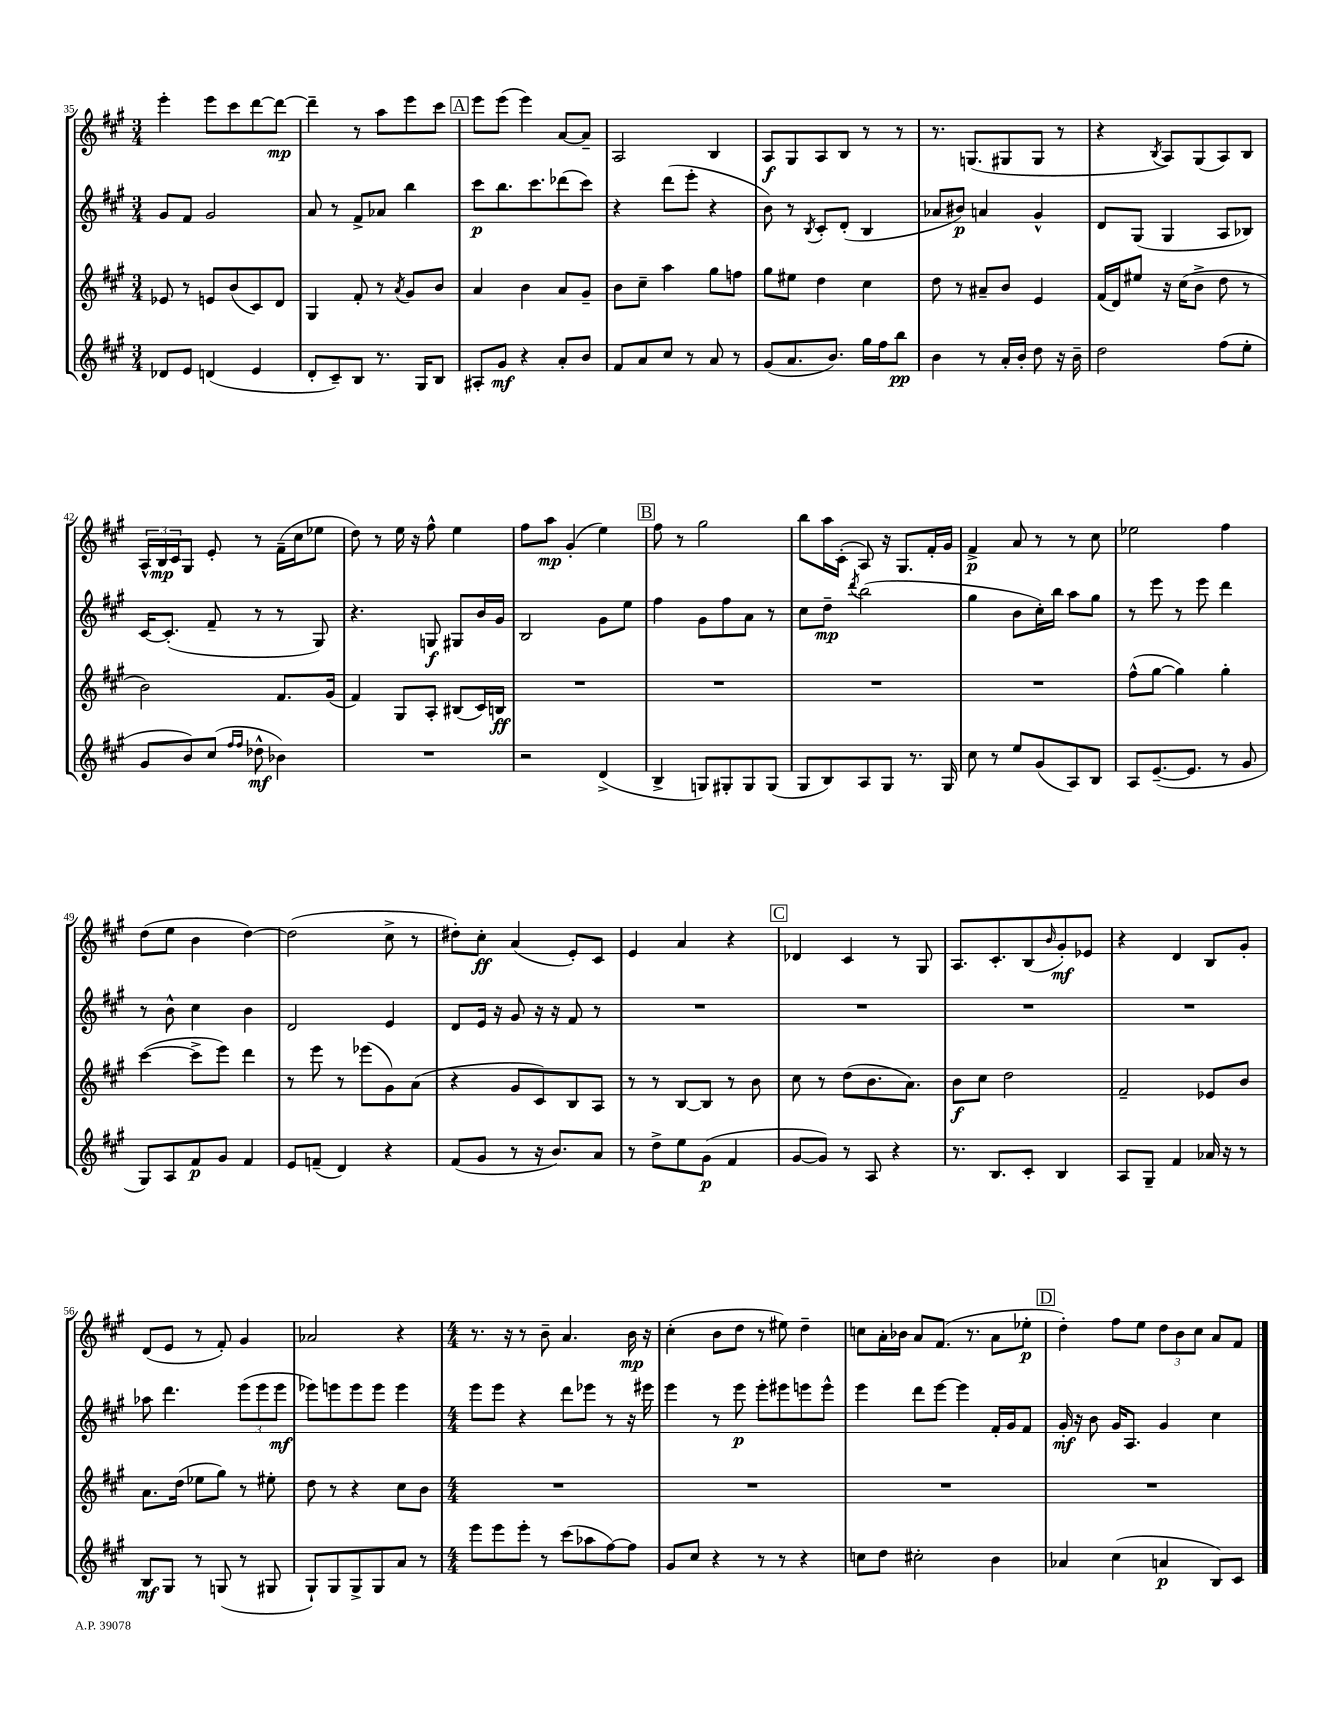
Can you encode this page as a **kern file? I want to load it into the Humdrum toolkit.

**kern	**kern	**kern	**kern
*staff4	*staff3	*staff2	*staff1
*clefG2	*clefG2	*clefG2	*clefG2
*k[f#c#g#]	*k[f#c#g#]	*k[f#c#g#]	*k[f#c#g#]
*M3/4	*M3/4	*M3/4	*M3/4
8d-/L	8e-/	8g#/L	4eee'\
8e/J	8r	8f#/J	.
(4d/	8e/L	2g#/	8eee\L
.	(8b/	.	8ccc#\
4e/	8c#/)	.	[8ddd\
.	8d/J	.	8ddd\_J
=	=	=	=
8d'/L	4G#/	8a/	4ddd~\]
8c#~/)	.	8r	.
8B/J	8f#'/	8f#^/L	8r
8.r	8r	8a-/J	8aa\L
.	8qa/	.	.
.	8g#/L	4bb\	8eee\
16G#/LK	.	.	.
8B/J	8b/J	.	8ccc#\J
=	=	=	=
8A#'/L	4a/	8ccc#\L	8eee\L
8g#/J	.	8.bb\	(8eee\J
4r	4b\	.	4eee\)
.	.	8.ccc#\	.
8a'/L	8a/L	(8ddd-\	[8a/L
8b/J	8g#~/J	8ccc#\J)	8a~/]J
=	=	=	=
8f#/L	8b\L	4r	2A/
8a/	8cc#~\J	.	.
8cc#/J	4aa\	(8ddd\L	.
8r	.	8eee'\J	.
8a/	8gg#\L	4r	4B/
8r	8ff\J	.	.
=	=	=	=
(8g#/L	8gg#\L	8b\)	8A/L
8.a/	8ee#\J	8r	8G#/
.	.	8qB/	.
.	4dd\	8c#'/L	8A/
8.b/J)	.	.	.
.	.	(8d'/J	8B/J
16gg#\LL	4cc#\	4B/	8r
16ff#\J	.	.	.
8bb\J	.	.	8r
=	=	=	=
4b\	8dd\	8a-/L	8.r
.	8r	8b#/J)	.
.	.	.	(8.G/L
8r	8a#~/L	4a/	.
16a'/LL	8b/J	.	8G#/
16b'/JJ	.	.	.
8dd\	4e/	4g#^^/	8G#/J
16r	.	.	8r
16b~\	.	.	.
=	=	=	=
2dd\	(16f#/LL	8d/L	4r
.	16d/J)	.	.
.	8ee#/J	(8G#/J	.
.	.	.	8qB/
.	16r	4G#/	8A/L)
.	(16cc#\LK	.	.
.	8b^\J	.	(8G#/
(8ff#\L	8dd\	8A/L	8A/)
8ee'\J	8r	8B-/J)	8B/J
=	=	=	=
8g#/L	2b\)	[16c#/LK	24A^^/LL
.	.	.	24B/
.	.	(8.c#'/]J	.
.	.	.	24c#/J
8b/)	.	.	8G#/J
(8cc#/J	.	8f#~/	8e'/
16qqff#/LL	.	.	.
16qqff#/JJ	.	.	.
8dd-^^\	.	8r	8r
4b-\)	8.f#/L	8r	(16f#~\LL
.	.	.	16cc#\J
.	.	8G#/)	8ee-\J
.	(16g#/Jk	.	.
=	=	=	=
2.r	4f#/)	4.r	8dd\)
.	.	.	8r
.	8G#/L	.	16ee\
.	.	.	16r
.	8A'/J	8G/	8ff#^^\
.	(8B#/L	8G#/L	4ee\
.	16c#/L)	16b/L	.
.	16B/JJ	16g#/JJ	.
=	=	=	=
2r	2.r	2B/	8ff#\L
.	.	.	8aa\J
.	.	.	(4g#'/
(4d^/	.	8g#\L	4ee\)
.	.	8ee\J	.
=	=	=	=
4B^/	2.r	4ff#\	8ff#\
.	.	.	8r
8G/L)	.	8g#\L	2gg#\
8G#'/	.	8ff#\	.
8G#/	.	8a\J	.
(8G#/J	.	8r	.
=	=	=	=
8G#/L	2.r	8cc#\L	8bb\L
8B/)	.	8dd~\J	16aa\L
.	.	.	(16c#'\JJ
.	.	8qddd/	.
8A/	.	(2bb\	8A/)
8G#/J	.	.	16r
.	.	.	8.G#/L
8.r	.	.	.
.	.	.	16f#'/L
16G#/	.	.	16g#/JJ
=	=	=	=
8cc#\	2.r	4gg#\	4f#^/
8r	.	.	.
8ee/L	.	8b\L	8a/
(8g#/	.	16cc#'\L)	8r
.	.	16bb\JJ	.
8A/)	.	8aa\L	8r
8B/J	.	8gg#\J	8cc#\
=	=	=	=
8A/L	(8ff#^^\L	8r	2ee-\
([8.e~/	[8gg#\J	8eee\	.
.	4gg#\])	8r	.
8.e/]J	.	.	.
.	.	8eee\	.
8r	4gg#'\	4ddd\	4ff#\
8g#/	.	.	.
=	=	=	=
8G#/L)	([4ccc#\	8r	(8dd\L
8A/	.	8b^^\	8ee\J
8f#/	8ccc#^\]L	4cc#\	4b\
8g#/J	8eee\J)	.	.
4f#/	4ddd\	4b\	[4dd\)
=	=	=	=
8e/L	8r	2d/	(2dd\]
(8f~/J	8eee\	.	.
4d/)	8r	.	.
.	(8eee-\L	.	.
4r	8g#\)	4e/	8cc#^\
.	(8a\J	.	8r
=	=	=	=
(8f#/L	4r	8d/L	8dd#'\L)
8g#/J	.	16e/Jk	8cc#'\J
.	.	16r	.
8r	8g#/L	8g#/	(4a/
16r	8c#/)	16r	.
8.b/L)	.	16r	.
.	8B/	8f#/	8e'/L)
8a/J	8A/J	8r	8c#/J
=	=	=	=
8r	8r	2.r	4e/
8dd^\L	8r	.	.
8ee\	[8B/L	.	4a/
(8g#\J	8B/]J	.	.
4f#/	8r	.	4r
.	8b\	.	.
=	=	=	=
[8g#/L	8cc#\	2.r	4d-/
8g#/]J)	8r	.	.
8r	(8dd\L	.	4c#/
8A/	8.b\	.	.
4r	.	.	8r
.	8.a\J)	.	.
.	.	.	8G#/
=	=	=	=
8.r	8b\L	2.r	8.A/L
.	8cc#\J	.	.
8.B/L	.	.	8.c#'/
.	2dd\	.	.
8c#'/J	.	.	(8B/
.	.	.	16qqb/
4B/	.	.	8g#'/)
.	.	.	8e-/J
=	=	=	=
8A/L	2f#~/	2.r	4r
8G#~/J	.	.	.
4f#/	.	.	4d/
16a-/	8e-/L	.	8B/L
16r	.	.	.
8r	8b/J	.	8g#'/J
=	=	=	=
8B/L	8.a\L	8aa-\	(8d/L
8G#/J	.	4.ddd\	8e/J
.	(16dd\Jk	.	.
8r	8ee-\L	.	8r
(8G/	8gg#\J)	.	8f#'/)
8r	8r	(12eee\L	4g#/
.	.	12eee\	.
8G#/	8ee#'\	.	.
.	.	12eee\J	.
=	=	=	=
8G#`/L)	8dd\	8eee-\L)	2a-/
8G#/	8r	8eee\	.
8G#^/	4r	8eee\	.
8G#/	.	8eee\J	.
8a/J	8cc#\L	4eee\	4r
8r	8b\J	.	.
=	=	=	=
*M4/4	*M4/4	*M4/4	*M4/4
8eee\L	1r	8eee\L	8.r
8eee\	.	8eee\J	.
.	.	.	16r
8eee'\J	.	4r	8r
8r	.	.	8b~\
(8ccc#\L	.	8ddd\L	4.a/
8aa-\	.	8eee-\J	.
[8ff#\)	.	8r	.
8ff#\]J	.	16r	16b\
.	.	16eee#\	16r
=	=	=	=
8g#/L	1r	4eee\	(4cc#'\
8cc#/J	.	.	.
4r	.	8r	8b\L
.	.	8eee\	8dd\J
8r	.	8eee'\L	8r
8r	.	8eee#\	8ee#\)
4r	.	8eee\	4dd~\
.	.	8eee^^\J	.
=	=	=	=
8cc\L	1r	4eee\	8cc\L
8dd\J	.	.	16a'\L
.	.	.	16b-\JJ
2cc#'\	.	8ddd\L	8a/L
.	.	[8eee\J	(8.f#/J
.	.	4eee\]	.
.	.	.	8.r
4b\	.	16f#'/LL	8a\L
.	.	16g#/J	.
.	.	8f#/J	8ee-'\J
=	=	=	=
4a-/	1r	16g#'/	4dd'\)
.	.	16r	.
.	.	8b\	.
(4cc#\	.	16g#/LK	8ff#\L
.	.	8.A/J	.
.	.	.	8ee\J
4a/	.	4g#/	12dd\L
.	.	.	12b\
.	.	.	12cc#\J
8B/L)	.	4cc#\	8a/L
8c#/J	.	.	8f#/J
==	==	==	==
*-	*-	*-	*-
